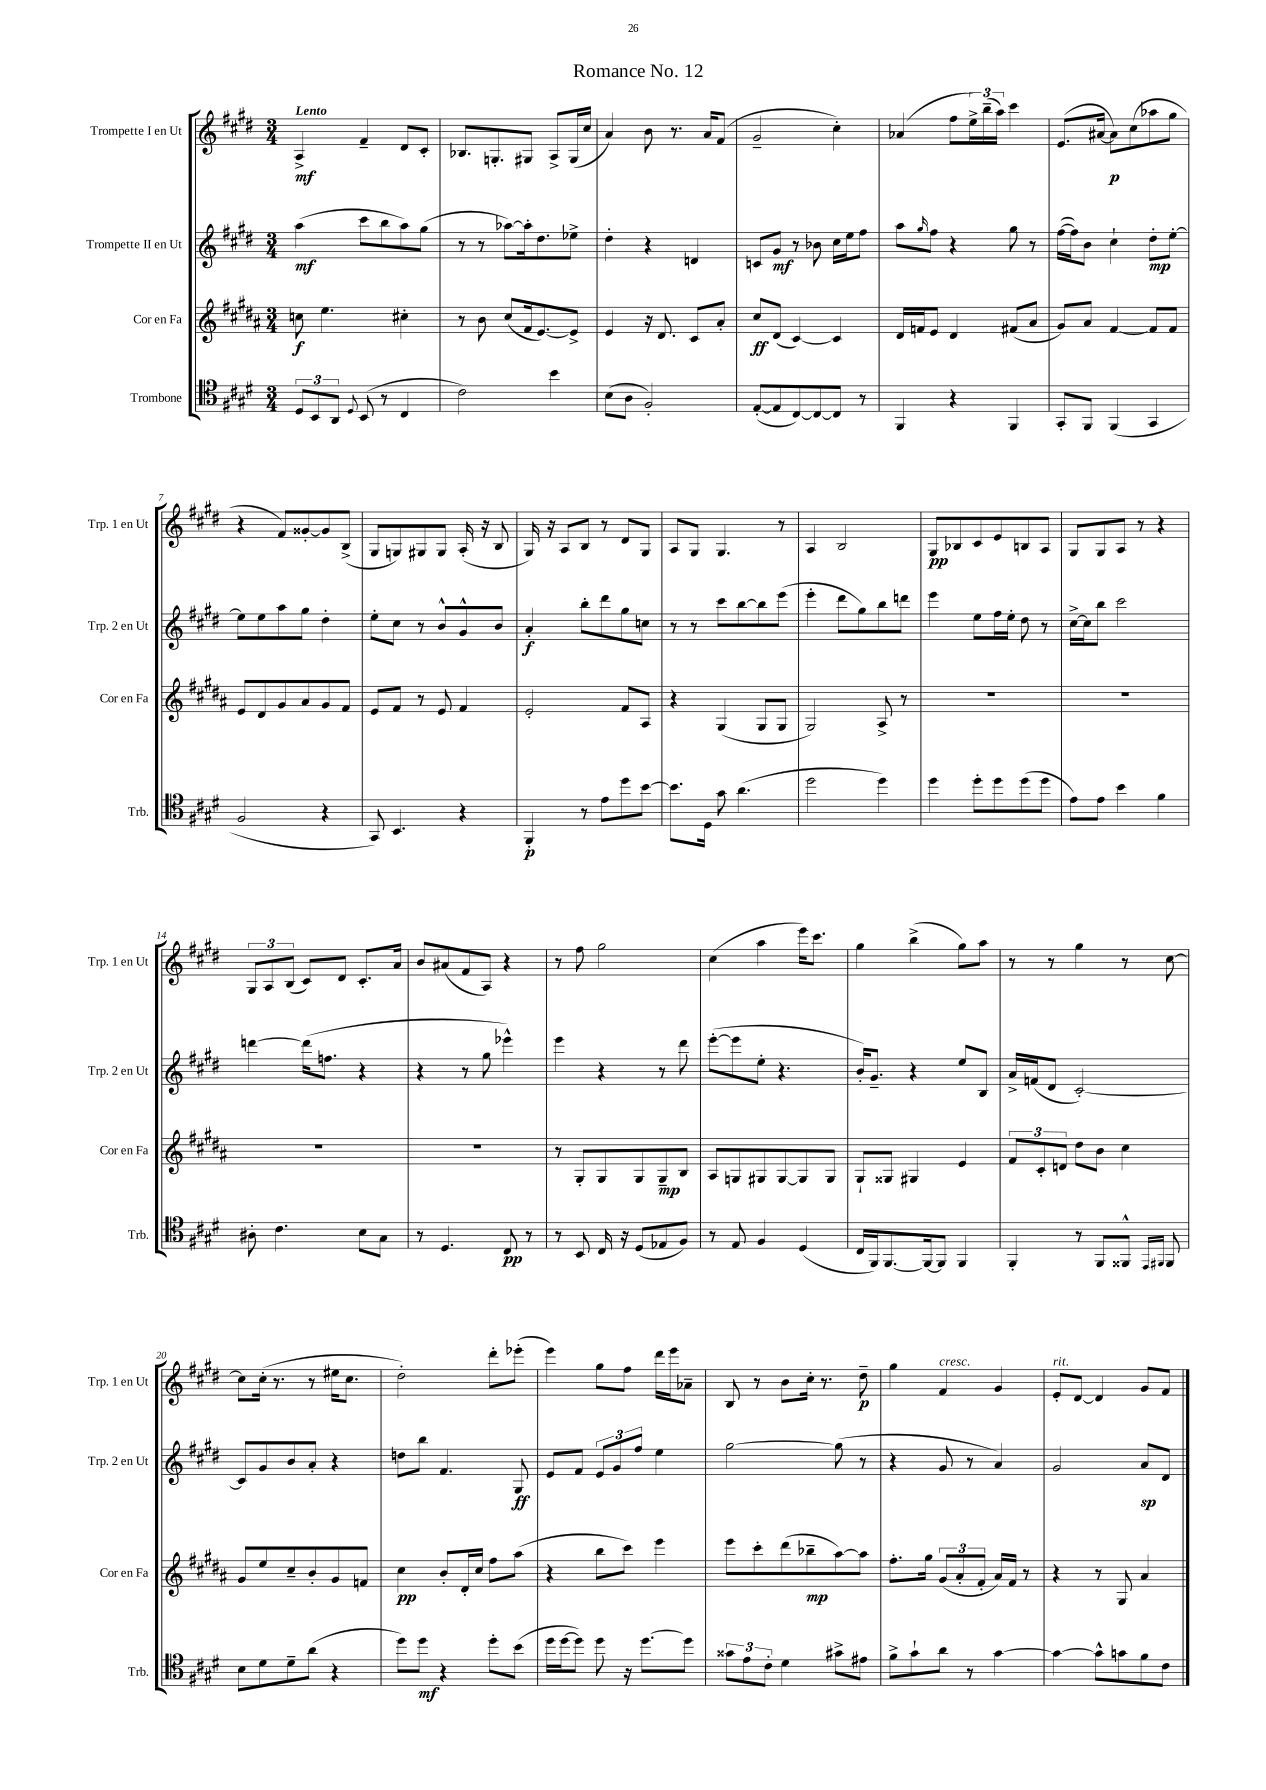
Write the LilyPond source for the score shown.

\header { title = "Romance No. 12" }
<<
\new StaffGroup <<
\new Staff = "s0" \with { instrumentName = "Trompette I en Ut" shortInstrumentName = "Trp. 1 en Ut" } {
    \clef treble \key e \major \numericTimeSignature \time 3/4 \tempo "Lento"
    a4->\mf fis'4-- dis'8 cis'8-. |
    bes8. g8.-. gis8 a8-> gis16( cis''16 |
    a'4) b'8 r8. a'16 fis'8( |
    gis'2-- cis''4-.) |
    aes'4( fis''8 \tuplet 3/2 { e''16->) b''16--( a''16) } cis'''4 |
    e'8.( ais'16~ ais'8\p) cis''8( aes''8 gis''8 |
    r4 fis'8) gisis'8~-. gisis'8 b8->( |
    gis8 g8) gis8 gis8 a16-.( r16 b8 |
    gis16) r16 a8 b8 r8 dis'8 gis8 |
    a8 gis8 gis4. r8 |
    a4 b2 |
    gis8\pp bes8 cis'8 e'8 b8 a8 |
    gis8 gis8 a8 r8 r4 |
    \tuplet 3/2 { gis8 a8 b8( } cis'8) dis'8 cis'8.-. a'16 |
    b'8 ais'8( fis'8 a8) r4 |
    r8 fis''8 gis''2 |
    cis''4( a''4 e'''16) cis'''8. |
    gis''4 b''4->( gis''8) a''8 |
    r8 r8 gis''4 r8 cis''8~ |
    cis''8 cis''16-.( r8. r8 eis''16 cis''8. |
    dis''2-.) dis'''8-. ees'''8-.( |
    e'''4) gis''8 fis''8 dis'''16 e'''16 aes'8-- |
    b8 r8 b'8 cis''16-. r8. dis''8--\p |
    gis''4 fis'4^\markup { \italic "cresc." } gis'4 |
    e'8-.^\markup { \italic "rit." } dis'8~ dis'4 gis'8 fis'8 \bar "|." |
}
\new Staff = "s1" \with { instrumentName = "Trompette II en Ut" shortInstrumentName = "Trp. 2 en Ut" } {
    \clef treble \key e \major \numericTimeSignature \time 3/4
    a''4\mf( cis'''8 b''8 a''8) gis''8( |
    r8 r8 aes''8~) aes''16-. dis''8. ees''8-> |
    dis''4-. r4 d'4 |
    c'8 gis'8\mf r8 bes'8 cis''16 e''16 fis''8 |
    a''8 \grace { gis''16 } fis''8 r4 gis''8 r8 |
    fis''16~( fis''16) b'8 cis''4-! dis''8-.\mp e''8~-. |
    e''8 e''8 a''8 gis''8 dis''4-. |
    e''8-. cis''8 r8 b'8-^ gis'8-^ b'8 |
    a'4-.\f b''8-. dis'''8 gis''8 c''8 |
    r8 r8 cis'''8 b''8~ b''8 e'''8( |
    e'''4-. dis'''8 gis''8) b''8 d'''8 |
    e'''4 e''8 fis''16 e''16-. dis''8 r8 |
    cis''16~-> cis''16 b''8 cis'''2 |
    d'''4~ d'''16( f''8. r4 |
    r4 r8 gis''8 ees'''4-^) |
    e'''4 r4 r8 dis'''8 |
    e'''8~-.( e'''8 e''8-. r4. |
    b'16-.) gis'8.-- r4 e''8 b8 |
    a'16-> f'16( dis'8 cis'2~-.) |
    cis'8 gis'8 b'8 a'8-. r4 |
    d''8 b''8 fis'4. gis8\ff |
    e'8 fis'8 \tuplet 3/2 { e'8 gis'8 fis''8 } e''4 |
    gis''2~ gis''8( r8 |
    r4 gis'8 r8 a'4) |
    gis'2 a'8\sp dis'8 \bar "|." |
}
\new Staff = "s2" \with { instrumentName = "Cor en Fa" shortInstrumentName = "Cor en Fa" } {
    \clef treble \key b \major \numericTimeSignature \time 3/4
    c''8\f e''4. cis''4-. |
    r8 b'8 cis''8( fis'16 e'8.~) e'8-> |
    e'4 r16 dis'8. cis'8 ais'8-. |
    cis''8\ff dis'8( cis'4~) cis'4 |
    dis'16 f'16 e'8 dis'4 fis'8( ais'8 |
    gis'8) ais'8 fis'4~ fis'8 fis'8 |
    e'8 dis'8 gis'8 ais'8 gis'8 fis'8 |
    e'8 fis'8 r8 e'8 fis'4 |
    e'2-. fis'8 ais8 |
    r4 gis4( gis8 gis8 |
    gis2) ais8-> r8 |
    R2. |
    R2. |
    R2. |
    R2. |
    r8 gis8-. gis8 gis8 gis8--\mp b8 |
    ais8 g8 gis8 gis8~ gis8 gis8 |
    gis8-! gisis8 gis4 e'4 |
    \tuplet 3/2 { fis'8 cis'8-. d'8 } dis''8 b'8 cis''4 |
    gis'8 e''8 cis''8-- b'8-. gis'8 f'8 |
    cis''4\pp b'8-. dis'16-. cis''16 fis''8 ais''8( |
    r4 b''8 cis'''8) e'''4 |
    e'''8 cis'''8-. dis'''8( bes''8--\mp ais''8~) ais''8 |
    fis''8.-. gis''16 \tuplet 3/2 { gis'8( ais'8-. fis'8-. } ais'16) fis'16 r8 |
    r4 r8 gis8 ais'4 \bar "|." |
}
\new Staff = "s3" \with { instrumentName = "Trombone" shortInstrumentName = "Trb." } {
    \clef tenor \key e \major \numericTimeSignature \time 3/4
    \tuplet 3/2 { dis8 b,8 a,8 } \appoggiatura { dis8 } b,8( r8 cis4 |
    cis'2) b'4 |
    b8( a8 fis2-.) |
    e8~-.( e8 cis8~) cis8~ cis8 r8 |
    fis,4 r4 fis,4 |
    gis,8-. fis,8 fis,4( gis,4 |
    fis2 r4 |
    gis,8) b,4. r4 |
    fis,4-.\p r8 e'8 dis''8 b'8~ |
    b'8. dis16 gis'8 a'4.( |
    dis''2 dis''4) |
    dis''4 dis''8-. dis''8 dis''8( dis''8 |
    e'8) e'8 b'4 fis'4 |
    ais8-. cis'4. b8 gis8 |
    r8 dis4. cis8\pp r8 |
    r8 b,8 cis16 r16 dis8( ees8 fis8) |
    r8 e8 fis4 dis4( |
    cis16 fis,16) fis,8.~ fis,16~ fis,8 fis,4 |
    fis,4-. r8 fis,8 fisis,8-^ \grace { e,16 fis,16 } fis,8 |
    b8 dis'8 dis'8-- a'8( r4 |
    dis''8) dis''8\mf r4 dis''8-. b'8( |
    dis''16 dis''16~ dis''8) dis''8 r16 dis''8.~ dis''8 |
    \tuplet 3/2 { gisis'8 e'8 cis'8-. } dis'4 gis'8-> eis'8 |
    fis'8-> gis'8-! a'8 r8 gis'4~ |
    gis'4~ gis'8-^ g'8 fis'8 cis'8 \bar "|." |
}
>>
>>
